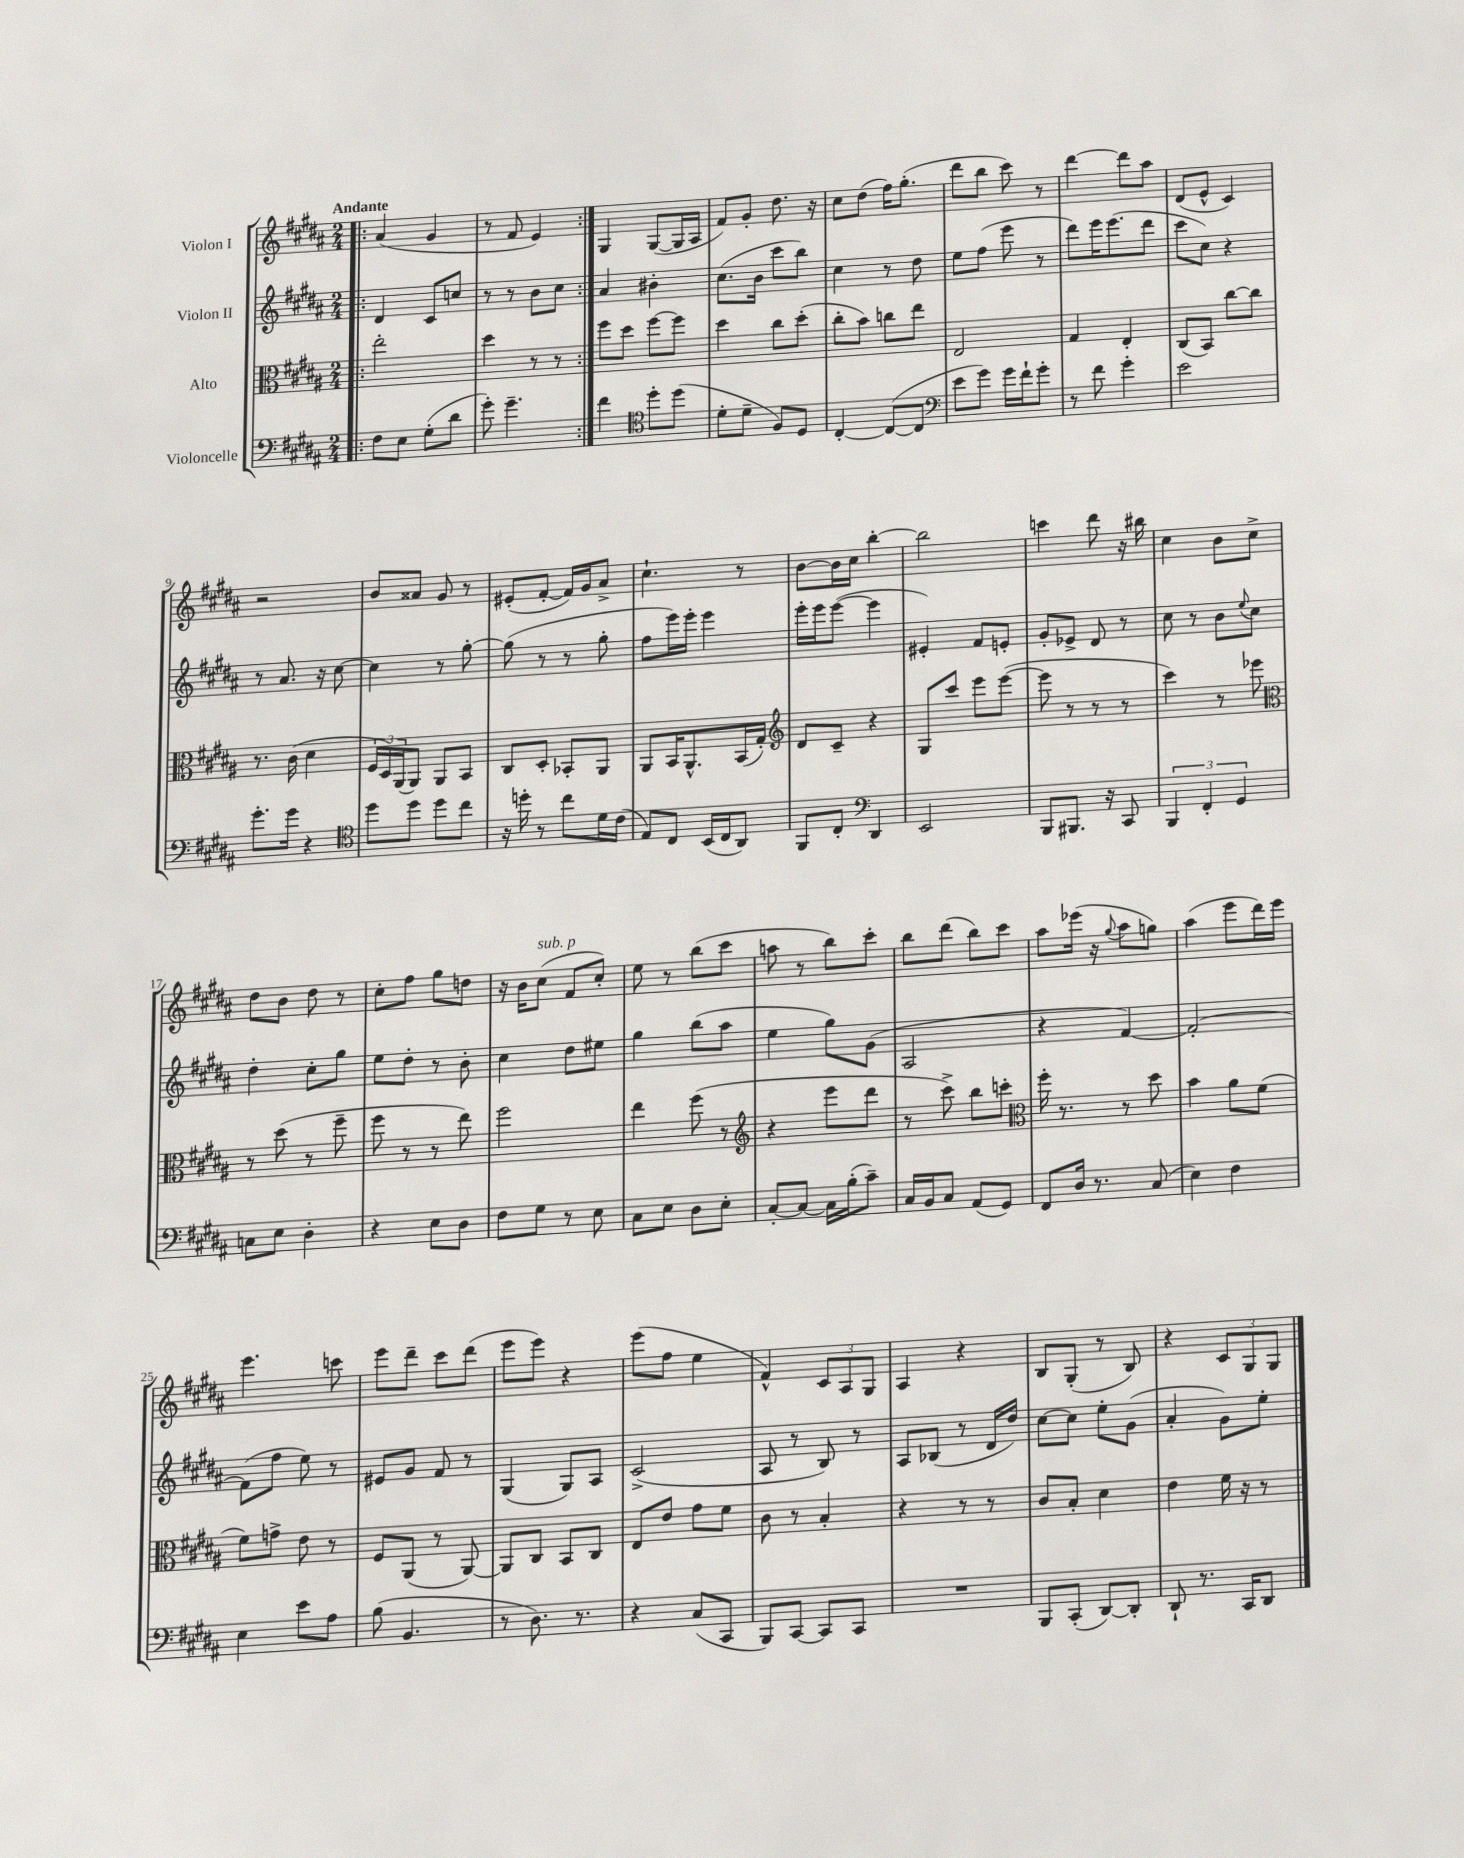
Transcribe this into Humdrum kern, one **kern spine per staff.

**kern	**kern	**kern	**kern
*part4	*part3	*part2	*part1
*staff4	*staff3	*staff2	*staff1
*I"Violoncelle	*I"Alto	*I"Violon II	*I"Violon I
*clefF4	*clefC3	*clefG2	*clefG2
*k[f#c#g#d#a#]	*k[f#c#g#d#a#]	*k[f#c#g#d#a#]	*k[f#c#g#d#a#]
*M2/4	*M2/4	*M2/4	*M2/4
=1!|:	=1!|:	=1!|:	=1!|:
!	!	!	!LO:TX:a:B:t=Andante
8F#\L	2ee'\	4d#/	(4a#/
8E\J	.	.	.
(8G#'\L	.	8c#/L	4g#/
8d#\J	.	8ccn/J	.
=2	=2	=2	=2
8g#'\)	4dd#\	8r	8r
4.g#~\	.	8r	8f#/
.	8r	8b\L	4e/)
.	8r	8cc#\J	.
=3:|!	=3:|!	=3:|!	=3:|!
4f#\	8ff#\L	4a#/	4G#/
.	8dd#\J	.	.
*clefC4	*	*	*
8dd#'\L	[8ff#\L	4b#X'\	([8G#/L
(8dd#\J	8ff#\J]	.	16G#/L]
.	.	.	16A#/JJ
=4	=4	=4	=4
8d#'\L	4dd#\	(8.cc#\L	8f#/L)
8d#~\J	.	.	8g#'/J
.	.	16b\Jk	.
8F#/L)	8cc#\L	8ccc#\L	8.dd#\
8D#/J	(8dd#'\J	8bb\J)	.
.	.	.	16r
=5	=5	=5	=5
[4C#'/	8cc#'\L	4cc#\	8cc#\L
.	8b\J)	.	(8dd#\J
(8C#/L_	8ccn\L	8r	16ff#\KL)
.	.	.	(8.gg#'\J
8C#/J]	8ee\J	8dd#\	.
=6	=6	=6	=6
*clefF4	*	*	*
8e\L	2E/	8ee\L	8ddd#\L
8g#\J)	.	(8ff#\J	8bb\J
16g#\LL	.	8eee\	8ccc#\)
16f#`\J	.	.	.
8g#'\J	.	8r	8r
=7	=7	=7	=7
8r	4G#/	8ddd#\L)	[4ddd#\
8f#\	.	16eee\K	.
.	.	(8.eee\	.
4g#'\	4E'/	.	8ddd#\L]
.	.	8ddd#\J	8aa#\J
=8	=8	=8	=8
2e\	(8C#/L	8ccc#\L	(8d#/L
.	8BB/J)	8cc#\J)	8e^^/J
.	[8cc#\L	4r	4c#/)
.	8cc#\J]	.	.
!!LO:LB:g=z
=9	=9	=9	=9
8.g#'\L	8.r	8r	2r
.	.	8.a#/	.
16g#\Jk	(16c#\	.	.
4r	4d#\	.	.
.	.	16r	.
.	.	[8cc#\	.
=10	=10	=10	=10
*clefC4	*	*	*
8dd#\L	24F#/LL	4cc#\]	8b/L
.	24D#/)	.	.
.	(24AA#/J	.	.
8dd#\J	8AA#/J)	.	8a##X/J
8dd#\L	8AA#/L	8r	8g#/
8cc#\J	8BB/J	[8gg#'\	8r
=11	=11	=11	=11
16r	8C#/L	(8gg#\]	(8e#X'/L
16ddn'\	.	.	.
8r	8D#'/J	8r	[8f#'/J
8cc#\L	8BB-X'/L	8r	16f#/LL])
.	.	.	16g#/J
16d#\L	8AA#/J	8gg#'\	8a#^/J
(16c#\JJ	.	.	.
=12	=12	=12	=12
8E/L)	8AA#/L	8ff#\L	4.cc#`\
8C#/J	16BB/K	16eee\L)	.
.	8.AA#^^/	16eee'\JJ	.
(16BB/LL	.	4eee\	.
16C#/J	.	.	.
8AA#/J)	(16BB/L	.	8r
.	16G#'/JJ)	.	.
=13	=13	=13	=13
*	*clefG2	*	*
8FF#/L	8d#/L	16eee'\LL	[8b\L
.	.	16eee\J	.
8C#'/J	8c#~/J	([8eee\J	16b\L]
.	.	.	16cc#\JJ
*clefF4	*	*	*
4DD#/	4r	4eee\]	[4bb'\
=14	=14	=14	=14
2EE/	8G#/L	4e#X'/)	2bb\]
.	8ccc#/J	.	.
.	8eee\L	8f#/L	.
.	([8eee\J	8en'/J	.
=15	=15	=15	=15
8BBB/L	8eee\]	8g#'/L	4cccn\
8.BBB#X/J	8r	8e-X^/J	.
.	8r	8d#/	8ddd#\
16r	.	.	.
8CC#/	8r	8r	16r
.	.	.	16bb#X\
=16	=16	=16	=16
6BBB/	4ccc#\)	8cc#\	4cc#\
.	.	8r	.
6FF#'/	.	.	.
.	8r	8b\L	8b\L
6GG#/	.	.	.
.	.	8qqee/	.
.	8eee-X\	8cc#\J	8cc#^\J
!!LO:LB:g=z
=17	=17	=17	=17
*	*clefC3	*	*
8Cn\L	8r	4dd#'\	8dd#\L
8E\J	(8dd#\	.	8b\J
4D#'\	8r	8cc#'\L	8dd#\
.	8ff#~\	8gg#\J	8r
=18	=18	=18	=18
4r	8ff#\	8ee\L	8cc#'\L
.	8r	8dd#'\J	8ff#\J
8E\L	8r	8r	8gg#\L
8D#\J	8ee\)	8b'\	8ddn\J
=19	=19	=19	=19
8F#\L	2ff#\	4cc#\	16r
.	.	.	16b\KL
!	!	!	!LO:TX:a:i:t=sub. p
8G#\J	.	.	(8cc#\J
8r	.	8dd#\L	8f#/L
8E\	.	8ee#X\J	8cc#'/J)
=20	=20	=20	=20
8C#\L	4ee\	4gg#\	8ee\
8E\J	.	.	8r
8D#\L	(8ff#\	(8bb\L	(8bb\L
8E'\J	8r	8aa#\J	8ccc#\J
=21	=21	=21	=21
*	*clefG2	*	*
[8C#'/L	4r	4ee\	8aan\
8C#/J_	.	.	8r
16C#\LL]	8eee\L	8gg#\L)	8bb\L)
(16B'\J	.	.	.
8c#~\J)	8ddd#\J	(8g#\J	8ccc#'\J
=22	=22	=22	=22
16C#/LL	8r	2A#/	8bb\L
16BB/J	.	.	.
8C#/J	8ccc#^\)	.	(8ddd#\J
(8AA#/L	8bb\L	.	8bb\L)
8GG#/J)	8cccn'\J	.	8ccc#\J
=23	=23	=23	=23
*	*clefC3	*	*
8FF#/L	16ff#'\	4r	8aa#\L
.	8.r	.	.
16D#/Jk	.	.	(16eee-X\Jk
8.r	.	.	16r
.	.	.	8qqgg#/
.	8r	[4f#/)	8aa#\L
(8C#/	8dd#\	.	8ggn\J)
=24	=24	=24	=24
4E\)	4b\	2f#'/_	(4aa#\
4F#\	8a#\L	.	8eee\L
.	(8f#\J	.	16ddd#\L)
.	.	.	16eee\JJ
!!LO:LB:g=z
=25	=25	=25	=25
4E\	8f#\L)	(8f#\L]	4.eee\
.	8gn^\J	8ff#\J	.
8e\L	8e\	8ee\)	.
8A#\J	8r	8r	8cccn\
=26	=26	=26	=26
(8B\	8F#/L	8e#X/L	8eee\L
4.BB/	(8AA#/J	8g#/J	8ddd#~\J
.	8r	8f#/	8ccc#\L
.	[8AA#/)	8r	(8ddd#\J
=27	=27	=27	=27
8r	8AA#/L]	(4G#/	8eee\L
8.D#\)	8C#/J	.	8eee\J)
.	8BB/L	8G#/L)	4r
8.r	.	.	.
.	8C#/J	8A#/J	.
=28	=28	=28	=28
4r	8E/L	(2c#^/	(8eee\L
.	8e/J	.	8ff#\J
(8C#/L	8g#\L	.	4ee\
8CC#/J	8f#\J	.	.
=29	=29	=29	=29
8BBB/L)	8c#\	8A#/	4f#^^/)
[8CC#/J	8r	8r	.
8CC#/L]	4B'/	8B/)	12c#/L
.	.	.	12A#/
8CC#/J	.	8r	.
.	.	.	12G#/J
=30	=30	=30	=30
2r	4r	8A#/L	4A#/
.	.	(8B-X/J	.
.	8r	8r	4r
.	8r	16d#/LL	.
.	.	16dd#/JJ)	.
=31	=31	=31	=31
8BBB/L	8c#/L	[8cc#\L	8B/L
(8CC#'/J	8B'/J	8cc#\J]	(8G#'/J
[8DD#/L)	4d#\	8ee'\L	8r
8DD#'/J]	.	(8g#\J	8B/)
=32	=32	=32	=32
8DD#`/	4e\	4a#'/	4r
8.r	.	.	.
.	16f#\	8g#\L)	12c#/L
16CC#/KL	16r	.	.
.	.	.	12G#/
8DD#/J	8r	8ee'\J	.
.	.	.	12G#/J
==	==	==	==
*-	*-	*-	*-
